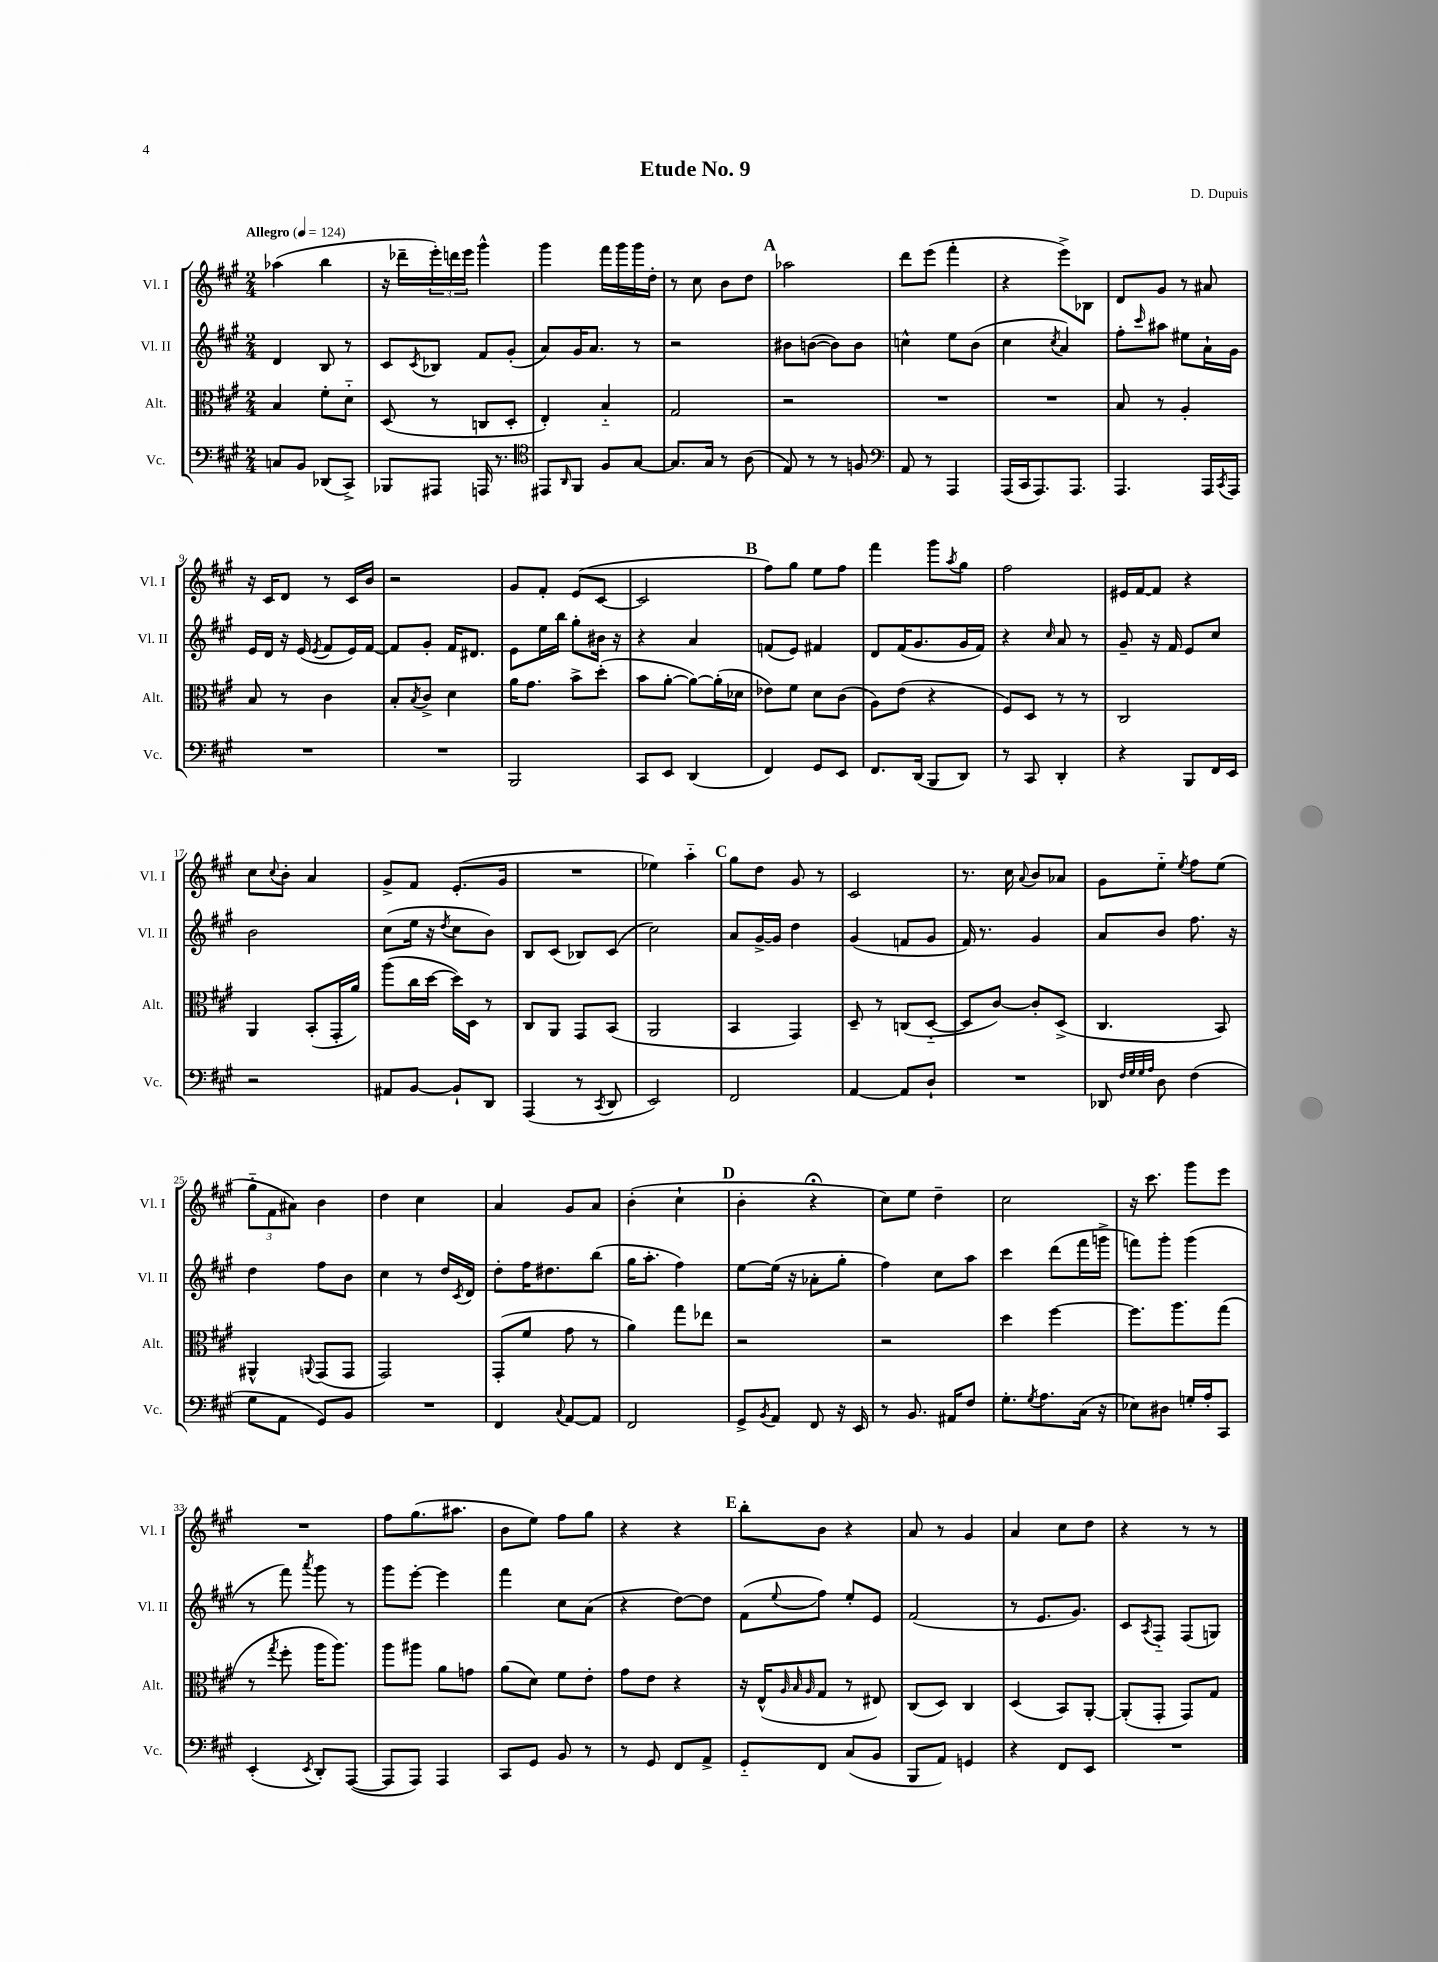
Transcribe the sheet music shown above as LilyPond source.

\header { title = "Etude No. 9" composer = "D. Dupuis" }
<<
\new StaffGroup <<
\new Staff = "s0" \with { instrumentName = "Vl. I" shortInstrumentName = "Vl. I" } {
    \clef treble \key a \major \numericTimeSignature \time 2/4 \tempo "Allegro" 4 = 124
    aes''4( b''4 |
    r16 des'''16-- \tuplet 3/2 { e'''16-.) d'''16 e'''16 } gis'''4-^ |
    gis'''4 fis'''16 gis'''16 gis'''16 d''16-. |
    r8 cis''8 b'8 d''8 |
    \mark \markup { \bold "A" } aes''2 |
    d'''8 e'''8( fis'''4-. |
    r4 e'''8->) bes8 |
    d'8 gis'8 r8 ais'8 |
    r16 cis'16 d'8 r8 cis'16 b'16 |
    r2 |
    gis'8 fis'8-. e'8( cis'8~ |
    cis'2 |
    \mark \markup { \bold "B" } fis''8) gis''8 e''8 fis''8 |
    fis'''4 gis'''8 \acciaccatura { a''8 } gis''8 |
    fis''2 |
    eis'16 fis'16~ fis'8 r4 |
    cis''8 \appoggiatura { cis''8 } b'8-. a'4 |
    gis'8-> fis'8 e'8.-.( gis'16 |
    R2 |
    ees''4) a''4-_ |
    \mark \markup { \bold "C" } gis''8 d''8 gis'8 r8 |
    cis'2 |
    r8. cis''16 \appoggiatura { a'8 } b'8 aes'8 |
    gis'8 e''8-_ \acciaccatura { e''8 } fis''8 e''8( |
    \tuplet 3/2 { gis''8-_ fis'8 ais'8) } b'4 |
    d''4 cis''4 |
    a'4 gis'8 a'8 |
    b'4-.( cis''4-! |
    \mark \markup { \bold "D" } b'4-. r4\fermata |
    cis''8) e''8 d''4-- |
    cis''2 |
    r16 cis'''8. gis'''8 e'''8 |
    R2 |
    fis''8 gis''8.( ais''8. |
    b'8 e''8) fis''8 gis''8 |
    r4 r4 |
    \mark \markup { \bold "E" } b''8-. b'8 r4 |
    a'8 r8 gis'4 |
    a'4 cis''8 d''8 |
    r4 r8 r8 \bar "|." |
}
\new Staff = "s1" \with { instrumentName = "Vl. II" shortInstrumentName = "Vl. II" } {
    \clef treble \key a \major \numericTimeSignature \time 2/4
    d'4 b8 r8 |
    cis'8 \acciaccatura { cis'8 } bes8 fis'8 gis'8-.( |
    a'8) gis'16 a'8. r8 |
    r2 |
    \mark \markup { \bold "A" } bis'8 b'8~( b'8) b'8 |
    c''4-^ e''8 b'8( |
    cis''4 \acciaccatura { cis''8 } a'4) |
    fis''8-. \grace { cis'''16 } ais''8 eis''8 a'16-! gis'16 |
    e'16 d'16 r16 e'16( \acciaccatura { e'8 } fis'8 e'16) fis'16~ |
    fis'8 gis'8-. fis'16 dis'8. |
    e'8 e''16 b''16 gis''8-. bis'16 r16 |
    r4 a'4 |
    \mark \markup { \bold "B" } f'8( e'8) fis'4 |
    d'8 fis'16( gis'8. gis'16 fis'16) |
    r4 \grace { cis''16 } a'8 r8 |
    gis'8-- r16 fis'16 e'8 cis''8 |
    b'2 |
    cis''8( e''16 r16 \acciaccatura { d''8 } cis''8 b'8) |
    b8 cis'8( bes8) cis'8( |
    cis''2) |
    \mark \markup { \bold "C" } a'8 gis'16~-> gis'16 d''4 |
    gis'4( f'8 gis'8 |
    fis'16) r8. gis'4 |
    a'8 b'8 fis''8. r16 |
    d''4 fis''8 b'8 |
    cis''4 r8 d''16 \acciaccatura { cis'8 } d'16 |
    d''8-. fis''16 dis''8. b''8( |
    gis''16 a''8.-. fis''4) |
    \mark \markup { \bold "D" } e''8~ e''16( r16 aes'8-. gis''8-. |
    fis''4) cis''8 a''8 |
    cis'''4 d'''8( fis'''16 g'''16-> |
    f'''8) gis'''8-. gis'''4( |
    r8 fis'''8) \acciaccatura { a'''8 } gis'''8 r8 |
    gis'''8 e'''8~-. e'''4 |
    fis'''4 cis''8 a'8( |
    r4 d''8~) d''8 |
    \mark \markup { \bold "E" } fis'8( \appoggiatura { e''8 } fis''8) e''8-. e'8 |
    fis'2( |
    r8 e'8. gis'8.) |
    cis'8 \acciaccatura { a8 } fis8-_ fis8( g8) \bar "|." |
}
\new Staff = "s2" \with { instrumentName = "Alt." shortInstrumentName = "Alt." } {
    \clef alto \key a \major \numericTimeSignature \time 2/4
    b4 fis'8-. d'8-_ |
    d8( r8 c8 d8-. |
    e4-.) b4-_ |
    gis2 |
    \mark \markup { \bold "A" } r2 |
    R2 |
    R2 |
    b8 r8 a4-. |
    b8 r8 cis'4 |
    b8-. \acciaccatura { b8 } cis'8-> d'4 |
    a'16 gis'8. b'8-> d''8-.( |
    b'8 a'8~-. a'8~) a'16-.( des'16 |
    \mark \markup { \bold "B" } ees'8) fis'8 d'8 cis'8( |
    a8) e'8( r4 |
    fis8) d8 r8 r8 |
    cis2 |
    a,4 b,8-.( gis,16-. a'16) |
    a''8( cis''16 d''16~ d''16) d16 r8 |
    cis8 a,8 gis,8 b,8( |
    a,2 |
    \mark \markup { \bold "C" } b,4 gis,4) |
    d8-- r8 c8( d8~-_ |
    d8 cis'8~) cis'8-. d8->( |
    cis4. b,8) |
    ais,4-^ \appoggiatura { a,8 } gis,8( gis,8 |
    gis,2) |
    gis,8-.( fis'8 gis'8 r8 |
    a'4) gis''8 ees''8 |
    \mark \markup { \bold "D" } r2 |
    r2 |
    d''4 fis''4~ |
    fis''8. a''8. gis''8( |
    r8 \acciaccatura { gis''8 } fis''8-. a''16 a''8.) |
    a''8 ais''8 a'8 g'8 |
    a'8( d'8) fis'8 e'8-. |
    gis'8 e'8 r4 |
    \mark \markup { \bold "E" } r16 e16-^( \grace { a32 b32 a32 } gis8 r8 eis8) |
    cis8( d8) cis4 |
    d4( b,8) a,8~-. |
    a,8-.( gis,8-. gis,8) gis8 \bar "|." |
}
\new Staff = "s3" \with { instrumentName = "Vc." shortInstrumentName = "Vc." } {
    \clef bass \key a \major \numericTimeSignature \time 2/4
    c8 b,8 des,8( cis,8->) |
    bes,,8 ais,,8 a,,16 r8. |
    \clef tenor eis,8 \grace { a,16 } fis,8 fis8 gis8~ |
    gis8. gis16 r8 a8( |
    \mark \markup { \bold "A" } e8) r8 r8 f8 |
    \clef bass a,8 r8 a,,4 |
    a,,16( cis,16 a,,8.) a,,8. |
    a,,4. a,,16 \acciaccatura { cis,8 } a,,16 |
    R2 |
    R2 |
    b,,2 |
    cis,8 e,8 d,4( |
    \mark \markup { \bold "B" } fis,4) gis,8 e,8 |
    fis,8. d,16( b,,8 d,8) |
    r8 cis,8 d,4-. |
    r4 b,,8 fis,16 e,16 |
    r2 |
    ais,8 b,8~ b,8-! d,8 |
    a,,4( r8 \acciaccatura { cis,8 } d,8 |
    e,2) |
    \mark \markup { \bold "C" } fis,2 |
    a,4~ a,8 d8-! |
    R2 |
    des,8 \grace { fis32 gis32 gis32 a32 } d8 fis4( |
    gis8 a,8 gis,8) b,8 |
    R2 |
    fis,4 \appoggiatura { cis8 } a,8~ a,8 |
    fis,2 |
    \mark \markup { \bold "D" } gis,8-> \acciaccatura { b,8 } a,8 fis,8 r16 e,16 |
    r8 b,8. ais,16 fis8 |
    gis8.-. \acciaccatura { gis8 } a8. cis16( r16 |
    ees8) dis8 g16-. a16-. cis,8 |
    e,4-.( \acciaccatura { e,8 } d,8-.) a,,8~( |
    a,,8 a,,8) a,,4 |
    cis,8 gis,8 b,8 r8 |
    r8 gis,8 fis,8 a,8-> |
    \mark \markup { \bold "E" } gis,8-_ fis,8 cis8( b,8 |
    b,,8 a,8) g,4 |
    r4 fis,8 e,8 |
    R2 \bar "|." |
}
>>
>>
